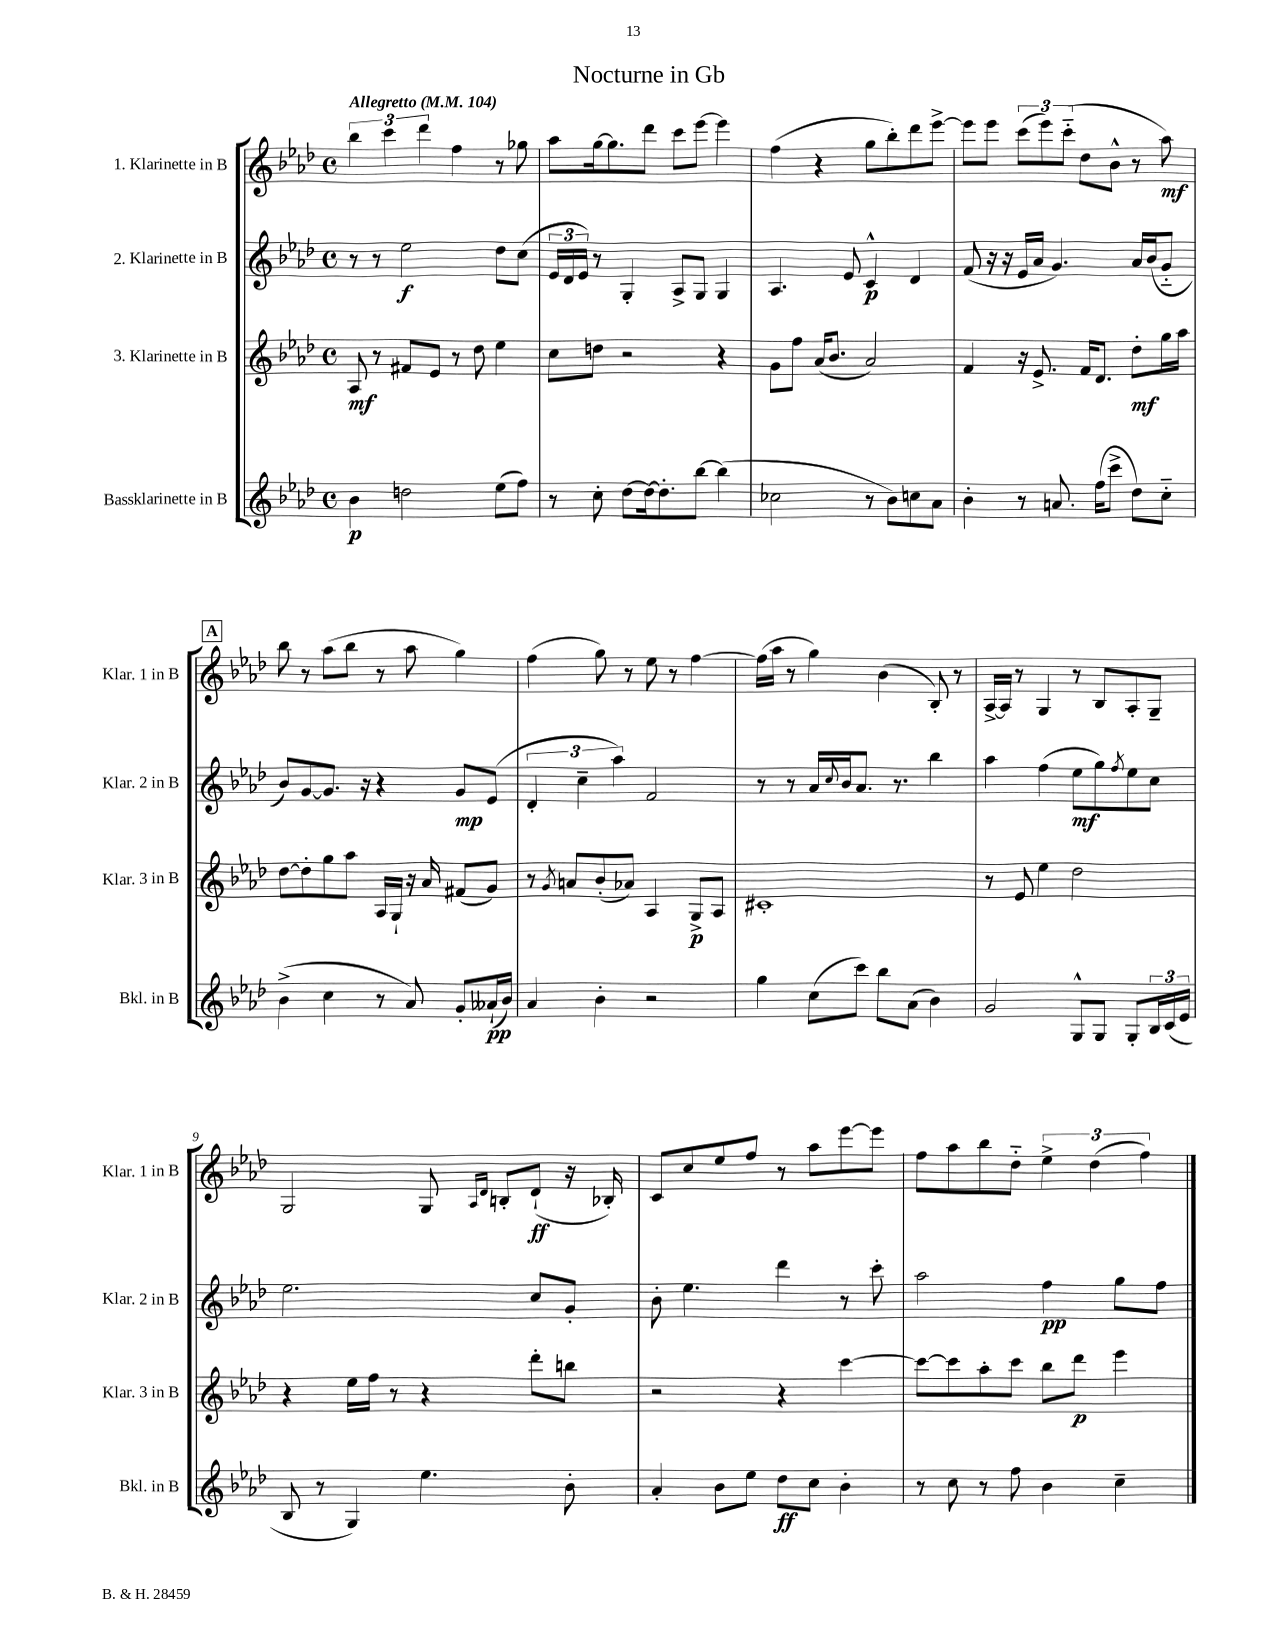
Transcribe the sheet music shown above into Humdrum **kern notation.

**kern	**dynam	**kern	**dynam	**kern	**dynam	**kern	**dynam
*part4	*part4	*part3	*part3	*part2	*part2	*part1	*part1
*staff4	*staff4	*staff3	*staff3	*staff2	*staff2	*staff1	*staff1
*I"Bassklarinette in B	*	*I"3. Klarinette in B	*	*I"2. Klarinette in B	*	*I"1. Klarinette in B	*
*I'Bkl. in B	*	*I'Klar. 3 in B	*	*I'Klar. 2 in B	*	*I'Klar. 1 in B	*
*clefG2	*	*clefG2	*	*clefG2	*	*clefG2	*
*k[b-e-a-d-]	*	*k[b-e-a-d-]	*	*k[b-e-a-d-]	*	*k[b-e-a-d-]	*
*M4/4	*	*M4/4	*	*M4/4	*	*M4/4	*
*met(c)	*	*met(c)	*	*met(c)	*	*met(c)	*
*MM104	*	*MM104	*	*MM104	*	*MM104	*
=1	=1	=1	=1	=1	=1	=1	=1
!	!	!	!	!	!	!LO:TX:a:B:t=Allegretto	!
4b-\	p	8A-/	mf	8r	.	6bb-\	.
.	.	8r	.	8r	.	.	.
.	.	.	.	.	.	6ccc\	.
2ddn\	.	8f#X/L	.	2ee-\	f	.	.
.	.	.	.	.	.	6ddd-\	.
.	.	8e-/J	.	.	.	.	.
.	.	8r	.	.	.	4ff\	.
.	.	8dd-\	.	.	.	.	.
(8ee-\L	.	4ee-\	.	8dd-\L	.	8r	.
8ff\J)	.	.	.	(8cc\J	.	8gg-X\	.
=2	=2	=2	=2	=2	=2	=2	=2
8r	.	8cc\L	.	24e-/LL	.	8aa-\L	.
.	.	.	.	24d-/	.	.	.
.	.	.	.	24e-/JJ)	.	.	.
8cc'\	.	8ddn\J	.	8r	.	[16gg\k	.
.	.	.	.	.	.	8.gg\]	.
[8dd-\L	.	2r	.	4G'/	.	.	.
16dd-\k_	.	.	.	.	.	8ddd-\J	.
8.dd-'\]	.	.	.	.	.	.	.
.	.	.	.	8A-^/L	.	8ccc\L	.
[8bb-\J	.	.	.	8G/J	.	[8eee-\J	.
(4bb-\]	.	4r	.	4G/	.	4eee-\]	.
=3	=3	=3	=3	=3	=3	=3	=3
2cc-X\	.	8g\L	.	4.A-/	.	(4ff\	.
.	.	8ff\J	.	.	.	.	.
.	.	(16a-/KL	.	.	.	4r	.
.	.	8.b-/J	.	.	.	.	.
.	.	.	.	8e-/	.	.	.
8r	.	2a-/)	.	4c^^/	p	8gg\L	.
8b-\L)	.	.	.	.	.	8bb-'\)	.
8ccn\	.	.	.	4d-/	.	8ddd-\	.
8a-\J	.	.	.	.	.	[8eee-^\J	.
=4	=4	=4	=4	=4	=4	=4	=4
4b-'\	.	4f/	.	(8f/	.	8eee-\L]	.
.	.	.	.	16r	.	8eee-\J	.
.	.	.	.	16r	.	.	.
8r	.	16r	.	16e-/LL	.	(12ccc\L	.
.	.	8.e-^/	.	16a-/JJ	.	.	.
.	.	.	.	.	.	12eee-\)	.
8.an/	.	.	.	4.g/)	.	.	.
.	.	.	.	.	.	(12ccc\J	.
.	.	16f/KL	.	.	.	8dd-\L	.
(16ff\KL	.	8.d-/J	.	.	.	.	.
8ccc^\J	.	.	.	.	.	8b-^^\J	.
8dd-\L)	.	8dd-'\L	mf	16a-/LL	.	8r	.
.	.	.	.	(16b-/J	.	.	.
8cc\J	.	16gg\L	.	8g/J	.	8aa-\)	mf
.	.	16aa-\JJ	.	.	.	.	.
!!LO:LB:g=z
!!LO:REH:place=s1:t=A
=5	=5	=5	=5	=5	=5	=5	=5
(4b-^\	.	[8dd-\L	.	8b-/L)	.	8bb-\	.
.	.	8dd-'\]	.	[8g/	.	8r	.
4cc\	.	8gg\	.	8.g/J]	.	(8aa-\L	.
.	.	8aa-\J	.	.	.	8bb-\J	.
.	.	.	.	16r	.	.	.
8r	.	16A-/LL	.	4r	.	8r	.
.	.	16G`/JJ	.	.	.	.	.
8a-/)	.	16r	.	.	.	8aa-\	.
.	.	16a-/	.	.	.	.	.
8g'/L	.	(8f#X/L	.	8g/L	mp	4gg\)	.
(16a--X`/L	pp	8g/J)	.	(8e-/J	.	.	.
16b-/JJ)	.	.	.	.	.	.	.
=6	=6	=6	=6	=6	=6	=6	=6
4a-/	.	8r	.	6d-'/	.	(4ff\	.
.	.	8qg/	.	.	.	.	.
.	.	8an/L	.	.	.	.	.
.	.	.	.	6cc~\	.	.	.
4b-'\	.	(8b-'/	.	.	.	8gg\)	.
.	.	.	.	6aa-\)	.	.	.
.	.	8a-X/J)	.	.	.	8r	.
2r	.	4A-/	.	2f/	.	8ee-\	.
.	.	.	.	.	.	8r	.
.	.	8G^/L	p	.	.	[4ff\	.
.	.	8A-/J	.	.	.	.	.
=7	=7	=7	=7	=7	=7	=7	=7
4gg\	.	1c#X'	.	8r	.	(16ff\LL]	.
.	.	.	.	.	.	16aa-\JJ	.
.	.	.	.	8r	.	8r	.
(8cc\L	.	.	.	16a-/LL	.	4gg\)	.
.	.	.	.	8qqcc/	.	.	.
.	.	.	.	16b-/J	.	.	.
8ccc\J)	.	.	.	8.a-/J	.	.	.
8bb-\L	.	.	.	.	.	(4b-\	.
.	.	.	.	8.r	.	.	.
(8a-\J	.	.	.	.	.	.	.
4b-\)	.	.	.	4bb-\	.	8B-'/)	.
.	.	.	.	.	.	8r	.
=8	=8	=8	=8	=8	=8	=8	=8
2g/	.	8r	.	4aa-\	.	[16A-^/LL	.
.	.	.	.	.	.	16A-/JJ]	.
.	.	8e-/	.	.	.	8r	.
.	.	4ee-\	.	(4ff\	.	4G/	.
8G^^/L	.	2dd-\	.	8ee-\L	mf	8r	.
8G/J	.	.	.	8gg\)	.	8B-/L	.
.	.	.	.	8qff/	.	.	.
8G'/L	.	.	.	8ee-\	.	8A-'/	.
24B-/L	.	.	.	8cc\J	.	8G~/J	.
(24c/	.	.	.	.	.	.	.
24e-/JJ	.	.	.	.	.	.	.
!!LO:LB:g=z
=9	=9	=9	=9	=9	=9	=9	=9
8B-/	.	4r	.	2.ee-\	.	2G/	.
8r	.	.	.	.	.	.	.
4G/)	.	16ee-\LL	.	.	.	.	.
.	.	16ff\JJ	.	.	.	.	.
.	.	8r	.	.	.	.	.
4.ee-\	.	4r	.	.	.	8G/	.
.	.	.	.	.	.	16qqA-/LL	.
.	.	.	.	.	.	16qqd-/JJ	.
.	.	.	.	.	.	8Bn'/L	.
.	.	8ddd-'\L	.	8cc/L	.	(8d-`/J	ff
8b-'\	.	8bbn\J	.	8g'/J	.	16r	.
.	.	.	.	.	.	16B-X'/)	.
=10	=10	=10	=10	=10	=10	=10	=10
4a-'/	.	2r	.	8b-'\	.	8c/L	.
.	.	.	.	4.ee-\	.	8cc/	.
8b-\L	.	.	.	.	.	8ee-/	.
8ee-\J	.	.	.	.	.	8ff/J	.
8dd-\L	ff	4r	.	4ddd-\	.	8r	.
8cc\J	.	.	.	.	.	8aa-\L	.
4b-'\	.	[4ccc\	.	8r	.	[8eee-\	.
.	.	.	.	8ccc'\	.	8eee-\J]	.
=11	=11	=11	=11	=11	=11	=11	=11
8r	.	8ccc\L_	.	2aa-\	.	8ff\L	.
8cc\	.	8ccc\]	.	.	.	8aa-\	.
8r	.	8aa-'\	.	.	.	8bb-\	.
8ff\	.	8ccc\J	.	.	.	8dd-\J	.
4b-\	.	8bb-\L	.	4ff\	pp	6ee-^\	.
.	.	8ddd-\J	p	.	.	.	.
.	.	.	.	.	.	(6dd-\	.
4cc~\	.	4eee-\	.	8gg\L	.	.	.
.	.	.	.	.	.	6ff\)	.
.	.	.	.	8ff\J	.	.	.
==	==	==	==	==	==	==	==
*-	*-	*-	*-	*-	*-	*-	*-
